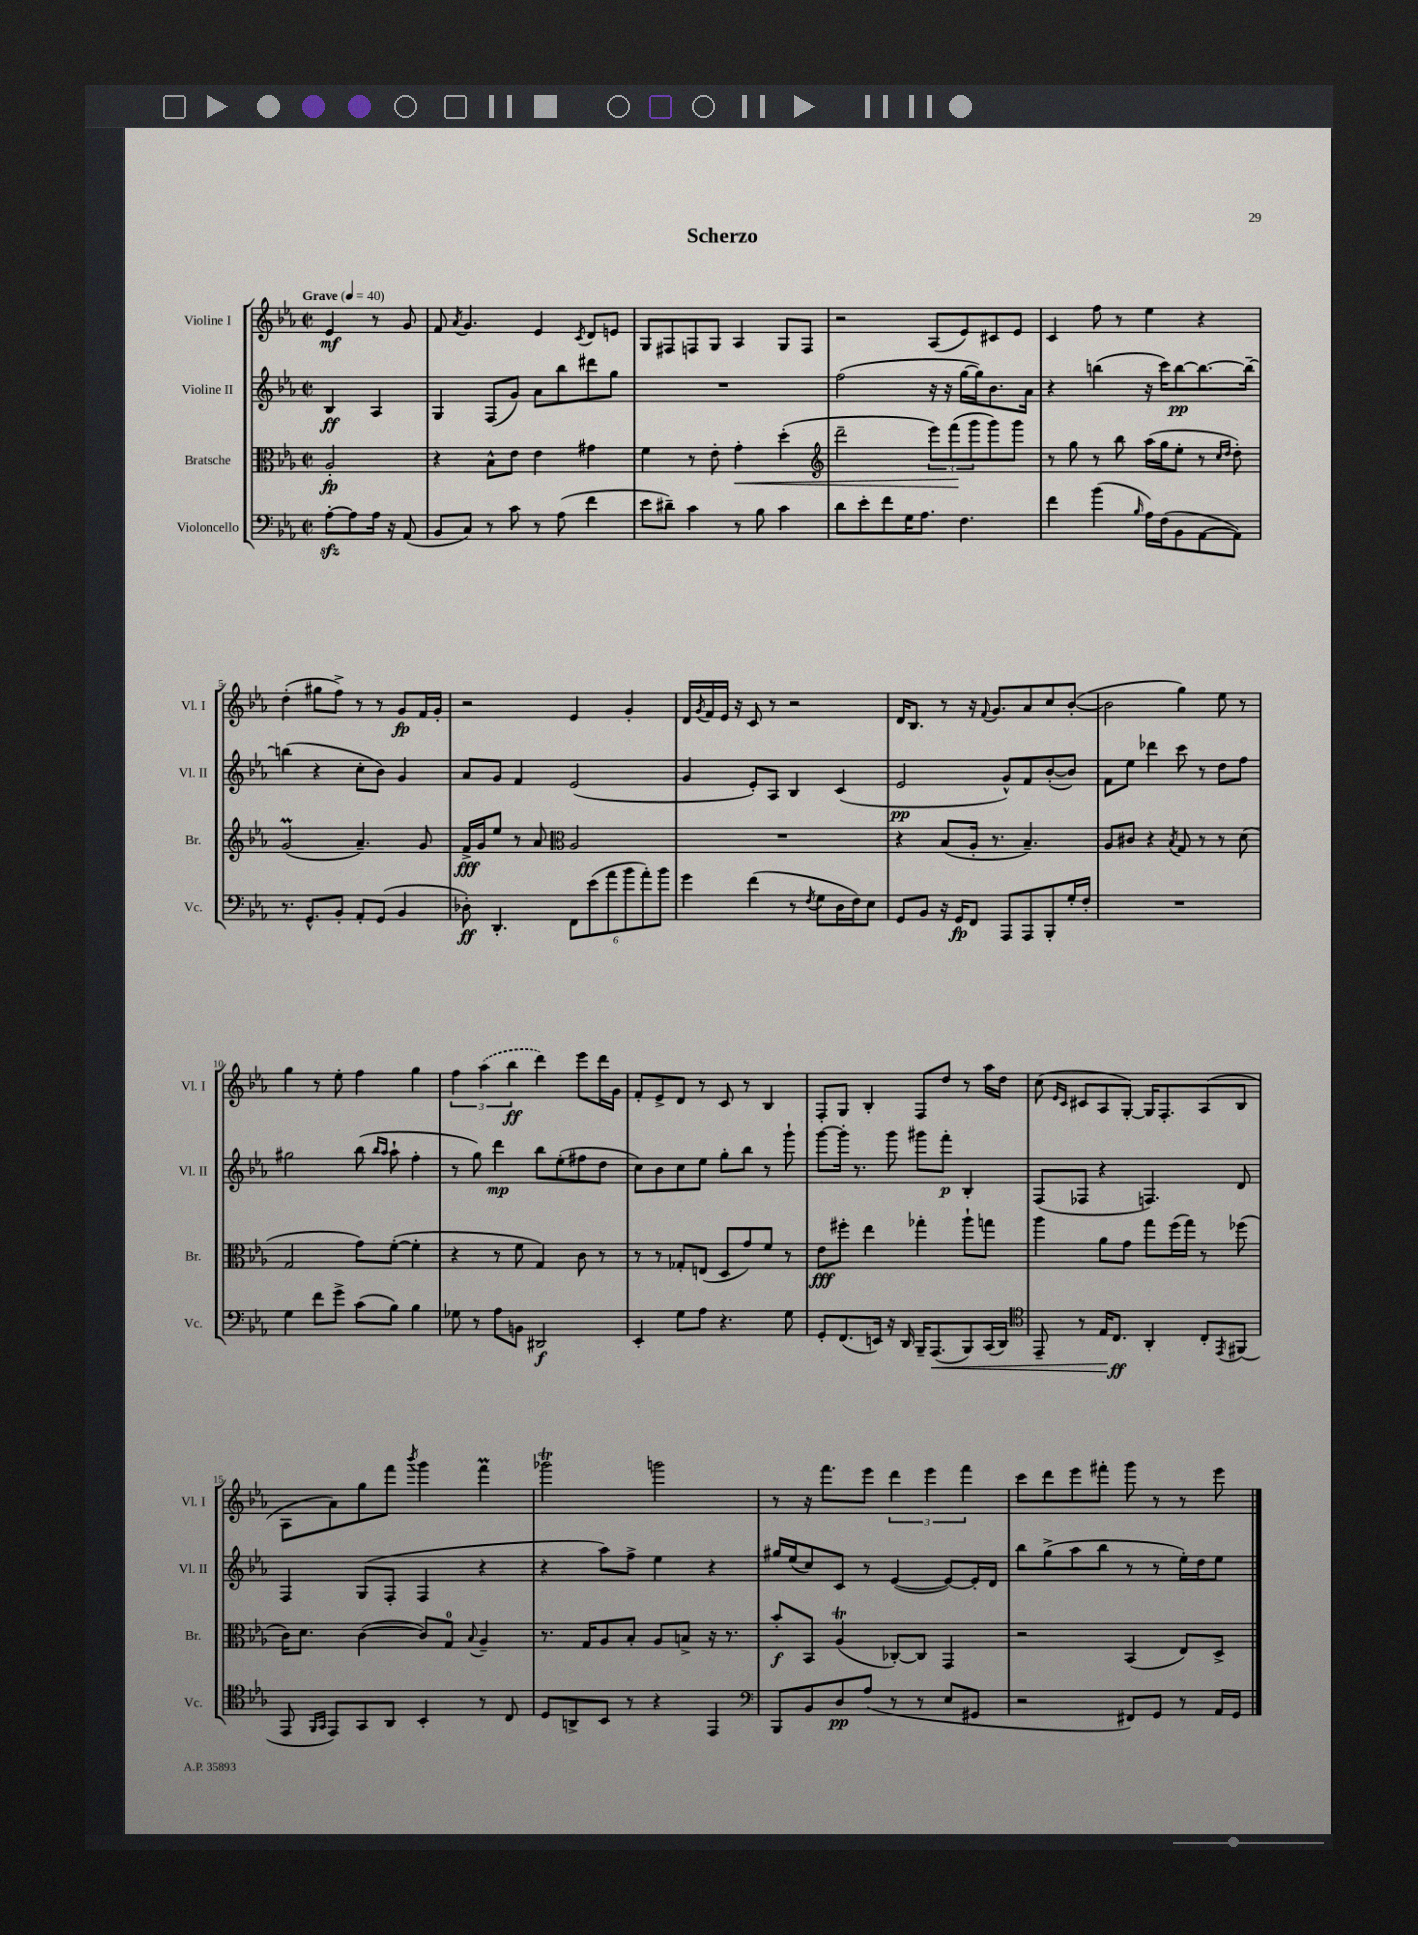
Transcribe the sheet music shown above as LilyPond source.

\header { title = "Scherzo" }
<<
\new StaffGroup <<
\new Staff = "s0" \with { instrumentName = "Violine I" shortInstrumentName = "Vl. I" } {
    \clef treble \key ees \major \defaultTimeSignature \time 2/2 \partial 2 \tempo "Grave" 4 = 40
    ees'4\mf r8 g'8 |
    f'8 \acciaccatura { aes'8 } g'4. ees'4 \acciaccatura { c'8 } d'8 e'8 |
    g8 fis8 f8 g8 aes4 g8 f8 |
    r2 aes8( ees'8) cis'8 ees'8 |
    c'4 f''8 r8 ees''4 r4 |
    d''4-.( gis''8 f''8->) r8 r8 g'8\fp f'16 g'16-. |
    r2 ees'4 g'4-. |
    d'16 \acciaccatura { g'8 } f'16 ees'16 r16 c'8 r8 r2 |
    d'16 bes8. r8 r16 \appoggiatura { f'8 } g'8. aes'8 c''8 bes'8~-.( |
    bes'2 g''4) ees''8 r8 |
    g''4 r8 ees''8-. f''4 g''4 |
    \tuplet 3/2 { f''4 \once \slurDashed aes''4( bes''4\ff } d'''4) ees'''8 d'''16 g'16 |
    f'8-. ees'8-> d'8 r8 c'8 r8 bes4 |
    f8-. g8 bes4-. f8 d''8 r8 aes''16 d''16 |
    c''8( \grace { ees'16 c'16 } cis'8 aes8 g8~-.) g16 f8.-. aes8( bes8 |
    aes8 aes'8) g''8 f'''8 \acciaccatura { bes'''8 } g'''4 f'''4\prall |
    ges'''2\trill g'''2 |
    r8 r16 f'''8. ees'''8 \tuplet 3/2 { d'''4 ees'''4 f'''4 } |
    c'''8 d'''8 ees'''8 fis'''8-. g'''8 r8 r8 ees'''8 \bar "|." |
}
\new Staff = "s1" \with { instrumentName = "Violine II" shortInstrumentName = "Vl. II" } {
    \clef treble \key ees \major \defaultTimeSignature \time 2/2 \partial 2
    bes4\ff aes4 |
    g4 f8( g'8) aes'8 bes''8 dis'''8 g''8 |
    R1 |
    f''2( r16 r16 g''16~ g''16) bes'8. aes'16 |
    r4 b''4( r16 c'''16) b''8~\pp b''8.~ b''16~-- |
    b''4( r4 c''8-. bes'8) g'4 |
    aes'8 g'8 f'4 ees'2( |
    g'4 ees'8-.) aes8 bes4 c'4( |
    ees'2\pp g'8-^) f'8 bes'8~-.( bes'8) |
    f'8 ees''8 des'''4 c'''8 r8 d''8 f''8 |
    gis''2 bes''8( \grace { bes''16 aes''16 } aes''8-! f''4-. |
    r8 g''8) d'''4\mp bes''8 ees''8-.( fis''8 d''8 |
    c''8) bes'8 c''8 ees''8 g''8-. bes''8 r8 g'''8-! |
    g'''8~ g'''16-. r8. g'''8 gis'''8 f'''8-.\p bes4-. |
    f8( fes8 r4 f4.) d'8 |
    f4 g8( f8-. f4 r4 |
    r4 aes''8) f''8-> ees''4 r4 |
    gis''16 ees''16( c''8) c'8 r8 ees'4~( ees'8~) ees'16-. d'16 |
    bes''8 g''8->( aes''8 bes''8 r8 r8 ees''16-.) d''16 ees''8 \bar "|." |
}
\new Staff = "s2" \with { instrumentName = "Bratsche" shortInstrumentName = "Br." } {
    \clef alto \key ees \major \defaultTimeSignature \time 2/2 \partial 2
    aes2-.\fp |
    r4 bes8-^ ees'8 ees'4 gis'4 |
    f'4 r8 ees'8-. g'4-.\< d''4-.( |
    \clef treble d'''2-- \tuplet 3/2 { ees'''8) f'''8\!( g'''8 } g'''8) g'''8 |
    r8 g''8 r8 bes''8 aes''16( g''16 ees''8-. r8 \grace { c''16 d''16 } d''8-.) |
    g'2\prall( aes'4.--) g'8 |
    f'16->\fff g'16 ees''8 r8 aes'8 \clef alto aes2 |
    R1 |
    r4 bes8( aes16-. r8. bes4.--) |
    aes8 cis'8 r4 \acciaccatura { bes8 } g8 r8 r8 d'8( |
    g2 g'8) f'8~-.( f'4-. |
    r4 r8 f'8 g4) c'8 r8 |
    r8 r8 ges8-. e8( d8 g'8) f'8 r8 |
    ees'8\fff fis''8-. ees''4 ges''4-. aes''8-! g''8 |
    aes''4 aes'8 g'8 g''8 f''16( g''16) r8 fes''8( |
    c'16) d'8. c'4~( c'8) g8-0 \appoggiatura { bes8 } aes4-- |
    r8. g16 aes8 bes8-. aes8 b8-> r16 r8. |
    bes'8-.\f bes,8 aes4\trill( ces8~-.) ces8 g,4 |
    r2 bes,4( ees8) d8-> \bar "|." |
}
\new Staff = "s3" \with { instrumentName = "Violoncello" shortInstrumentName = "Vc." } {
    \clef bass \key ees \major \defaultTimeSignature \time 2/2 \partial 2
    aes8~-.\sfz aes8 aes16 r16 aes,8( |
    bes,8 c8) r8 c'8 r8 aes8( f'4 |
    ees'8 dis'8--) c'4 r8 bes8 c'4 |
    d'8 ees'8-. f'8 g16 aes8. f4. |
    f'4 bes'4( \grace { bes16 } aes16) f16( bes,8 aes,8~ aes,8) |
    r8. g,8.-^ bes,8-. aes,8-. g,8( bes,4 |
    des8-.\ff) d,4.-. \tuplet 6/4 { f,8 ees'8( aes'8 bes'8 aes'8-.) bes'8 } |
    g'4 f'4( r8 \acciaccatura { f8 } g8 d16 f16) ees8 |
    g,8 bes,8 r16 g,16\fp f,8 aes,,8 aes,,8 bes,,8-. g16-. f16-. |
    R1 |
    g4 f'8 g'8-> c'8( bes8) bes4 |
    ges8 r8 aes8 b,8 dis,2\f |
    ees,4-. g8 aes8 r4. g8 |
    g,8-. f,8.( e,16) r16 d,16 bes,,16-- aes,,8.\<( bes,,8) c,16( d,16) |
    \clef tenor ees,8-- r8 ees16\! c8.\ff aes,4-. c8-. \acciaccatura { ees,8 } fis,8( |
    ees,8 \grace { f,16 g,16 } ees,8) g,8 aes,8 bes,4-. r8 c8 |
    d8 a,8-> bes,8 r8 r4 ees,4 |
    \clef bass bes,,8 bes,8 d8\pp aes8( r8 r8 ees8 gis,8 |
    r2 fis,8) g,8 r8 aes,16 g,16 \bar "|." |
}
>>
>>
